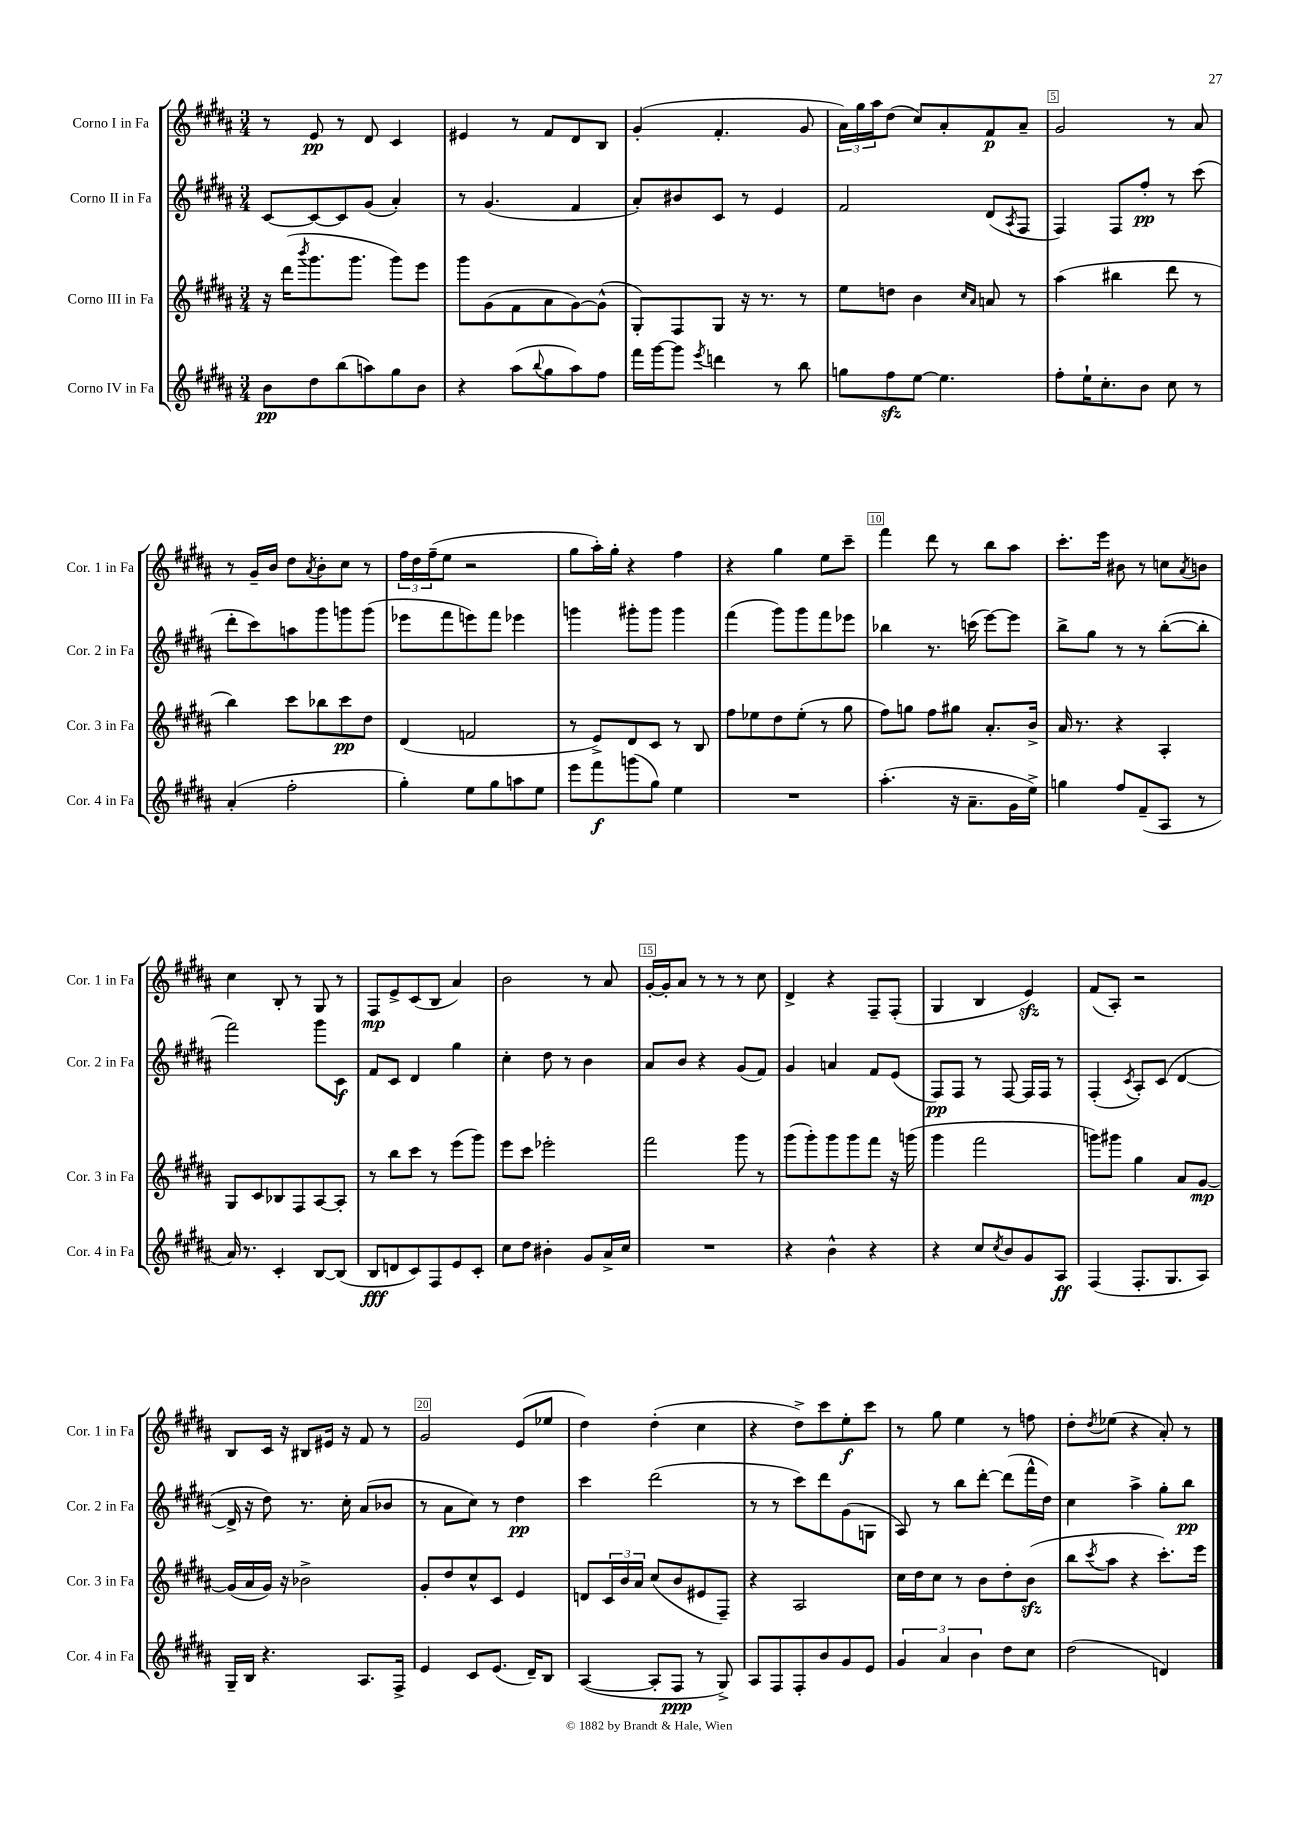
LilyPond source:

<<
\new StaffGroup <<
\new Staff = "s0" \with { instrumentName = "Corno I in Fa" shortInstrumentName = "Cor. 1 in Fa" } {
    \clef treble \key b \major \numericTimeSignature \time 3/4
    r8 e'8\pp r8 dis'8 cis'4 |
    eis'4 r8 fis'8 dis'8 b8 |
    gis'4-.( fis'4.-. gis'8 |
    \tuplet 3/2 { ais'16) gis''16 ais''16 } dis''8( cis''8) ais'8-. fis'8\p ais'8-- |
    gis'2 r8 ais'8 |
    r8 gis'16-- b'16 dis''8 \acciaccatura { ais'8 } b'8-. cis''8 r8 |
    \tuplet 3/2 { fis''16 dis''16 fis''16--( } e''8 r2 |
    gis''8 ais''16-.) gis''16-. r4 fis''4 |
    r4 gis''4 e''8 cis'''8-- |
    fis'''4 dis'''8 r8 b''8 ais''8 |
    cis'''8.-. e'''16 bis'8 r8 c''8 \acciaccatura { ais'8 } b'8 |
    cis''4 b8-. r8 gis8 r8 |
    fis8\mp e'8-> cis'8( b8 ais'4) |
    b'2 r8 ais'8 |
    gis'16~-. gis'16-. ais'8 r8 r8 r8 cis''8 |
    dis'4-> r4 fis8-- fis8-.( |
    gis4 b4 e'4\sfz) |
    fis'8( ais8-.) r2 |
    b8 cis'16 r16 bis8 eis'16 r16 fis'8 r8 |
    gis'2 e'8( ees''8 |
    dis''4) dis''4-.( cis''4 |
    r4 dis''8->) cis'''8 e''8-.\f cis'''8 |
    r8 gis''8 e''4 r8 f''8 |
    dis''8-. \acciaccatura { dis''8 } ees''8( r4 ais'8-.) r8 \bar "|." |
}
\new Staff = "s1" \with { instrumentName = "Corno II in Fa" shortInstrumentName = "Cor. 2 in Fa" } {
    \clef treble \key b \major \numericTimeSignature \time 3/4
    cis'8~ cis'8~ cis'8 gis'8( ais'4-.) |
    r8 gis'4.( fis'4 |
    ais'8-.) bis'8 cis'8 r8 e'4 |
    fis'2 dis'8( \acciaccatura { ais8 } fis8 |
    fis4) fis8 fis''8-.\pp r8 cis'''8( |
    dis'''8-. cis'''8) a''8 gis'''8 g'''8 g'''8( |
    ees'''8 fis'''8 e'''8) fis'''8 ees'''4 |
    g'''4 gis'''8-. gis'''8 gis'''4 |
    fis'''4( gis'''8) gis'''8 fis'''8 ees'''8 |
    bes''4 r8. c'''16( e'''8~) e'''8 |
    b''8-> gis''8 r8 r8 b''8~-.( b''8-. |
    fis'''2) gis'''8 cis'8\f |
    fis'8 cis'8 dis'4 gis''4 |
    cis''4-. dis''8 r8 b'4 |
    ais'8 b'8 r4 gis'8( fis'8) |
    gis'4 a'4 fis'8 e'8( |
    fis8\pp) fis8 r8 fis8~ fis16 fis16 r8 |
    fis4-.( \acciaccatura { cis'8 } ais8-.) cis'8( dis'4~ |
    dis'16-> r16 dis''8) r8. cis''16-. ais'8( bes'8 |
    r8 ais'8 cis''8) r8 dis''4\pp |
    cis'''4 dis'''2( |
    r8 r8 cis'''8) dis'''8 gis'8( g8 |
    ais8) r8 b''8 dis'''8~-. dis'''8( fis'''16-^ dis''16) |
    cis''4 ais''4-> gis''8-. b''8\pp \bar "|." |
}
\new Staff = "s2" \with { instrumentName = "Corno III in Fa" shortInstrumentName = "Cor. 3 in Fa" } {
    \clef treble \key b \major \numericTimeSignature \time 3/4
    r16 dis'''16( \acciaccatura { b'''8 } gis'''8. gis'''8. gis'''8) e'''8 |
    gis'''8 gis'8( fis'8 ais'8 gis'8~) gis'8-^( |
    gis8-.) fis8 gis8 r16 r8. r8 |
    e''8 d''8 b'4 \grace { cis''16 ais'16 } a'8 r8 |
    ais''4( bis''4 dis'''8 r8 |
    b''4) cis'''8 bes''8 cis'''8\pp dis''8 |
    dis'4( f'2 |
    r8 e'8->) dis'8 cis'8 r8 b8 |
    fis''8 ees''8 dis''8 ees''8-.( r8 gis''8 |
    fis''8) g''8 fis''8 gis''8 ais'8.-. b'16-> |
    ais'16 r8. r4 ais4-. |
    gis8 cis'8 bes8 fis8 ais8~ ais8-. |
    r8 b''8 cis'''8 r8 e'''8( gis'''8) |
    e'''8 cis'''8 ees'''2-. |
    fis'''2 gis'''8 r8 |
    gis'''8( gis'''8-.) gis'''8 gis'''8 fis'''8 r16 g'''16( |
    gis'''4 fis'''2 |
    g'''8) gis'''8 gis''4 ais'8 gis'8~\mp |
    gis'16( ais'16 gis'16) r16 bes'2-> |
    gis'8-. dis''8 cis''8-^ cis'8 e'4 |
    d'8 \tuplet 3/2 { cis'16 b'16 ais'16 } cis''8( b'8 eis'8 fis8--) |
    r4 ais2 |
    cis''16 dis''16 cis''8 r8 b'8 dis''8-. b'8\sfz( |
    b''8 \acciaccatura { cis'''8 } ais''8 r4 cis'''8.-.) e'''16 \bar "|." |
}
\new Staff = "s3" \with { instrumentName = "Corno IV in Fa" shortInstrumentName = "Cor. 4 in Fa" } {
    \clef treble \key b \major \numericTimeSignature \time 3/4
    b'8\pp dis''8 b''8( a''8) gis''8 b'8 |
    r4 ais''8( \appoggiatura { b''8 } gis''8 ais''8) fis''8 |
    fis'''16 gis'''16~ gis'''8 \acciaccatura { e'''8 } d'''4 r8 b''8 |
    g''8 fis''8\sfz e''8~ e''4. |
    fis''8-. e''16-! cis''8.-. b'8 cis''8 r8 |
    ais'4-.( fis''2-. |
    gis''4-.) e''8 gis''8 a''8 e''8 |
    e'''8 fis'''8\f g'''8( gis''8) e''4 |
    R2. |
    ais''4.-.( r16 ais'8.-- gis'16 e''16->) |
    g''4 fis''8 fis'8--( ais8 r8 |
    ais'16) r8. cis'4-. b8~ b8( |
    b8\fff d'8 cis'8) fis8 e'8 cis'8-. |
    cis''8 dis''8 bis'4-. gis'8 ais'16-> cis''16 |
    R2. |
    r4 b'4-^ r4 |
    r4 cis''8 \acciaccatura { cis''8 } b'8 gis'8 ais8\ff |
    fis4( fis8.-. gis8. ais8) |
    gis16-- b16 r4. ais8. fis16-> |
    e'4 cis'8 e'8.( dis'16--) b8 |
    ais4~( ais8-. fis8\ppp r8 gis8->) |
    ais8 fis8 fis8-. b'8 gis'8 e'8 |
    \tuplet 3/2 { gis'4 ais'4 b'4 } dis''8 cis''8 |
    dis''2( d'4) \bar "|." |
}
>>
>>
\layout { \context { \Score \override BarNumber.break-visibility = ##(#f #t #t) barNumberVisibility = #(every-nth-bar-number-visible 5) \override BarNumber.stencil = #(make-stencil-boxer 0.1 0.3 ly:text-interface::print) } }
